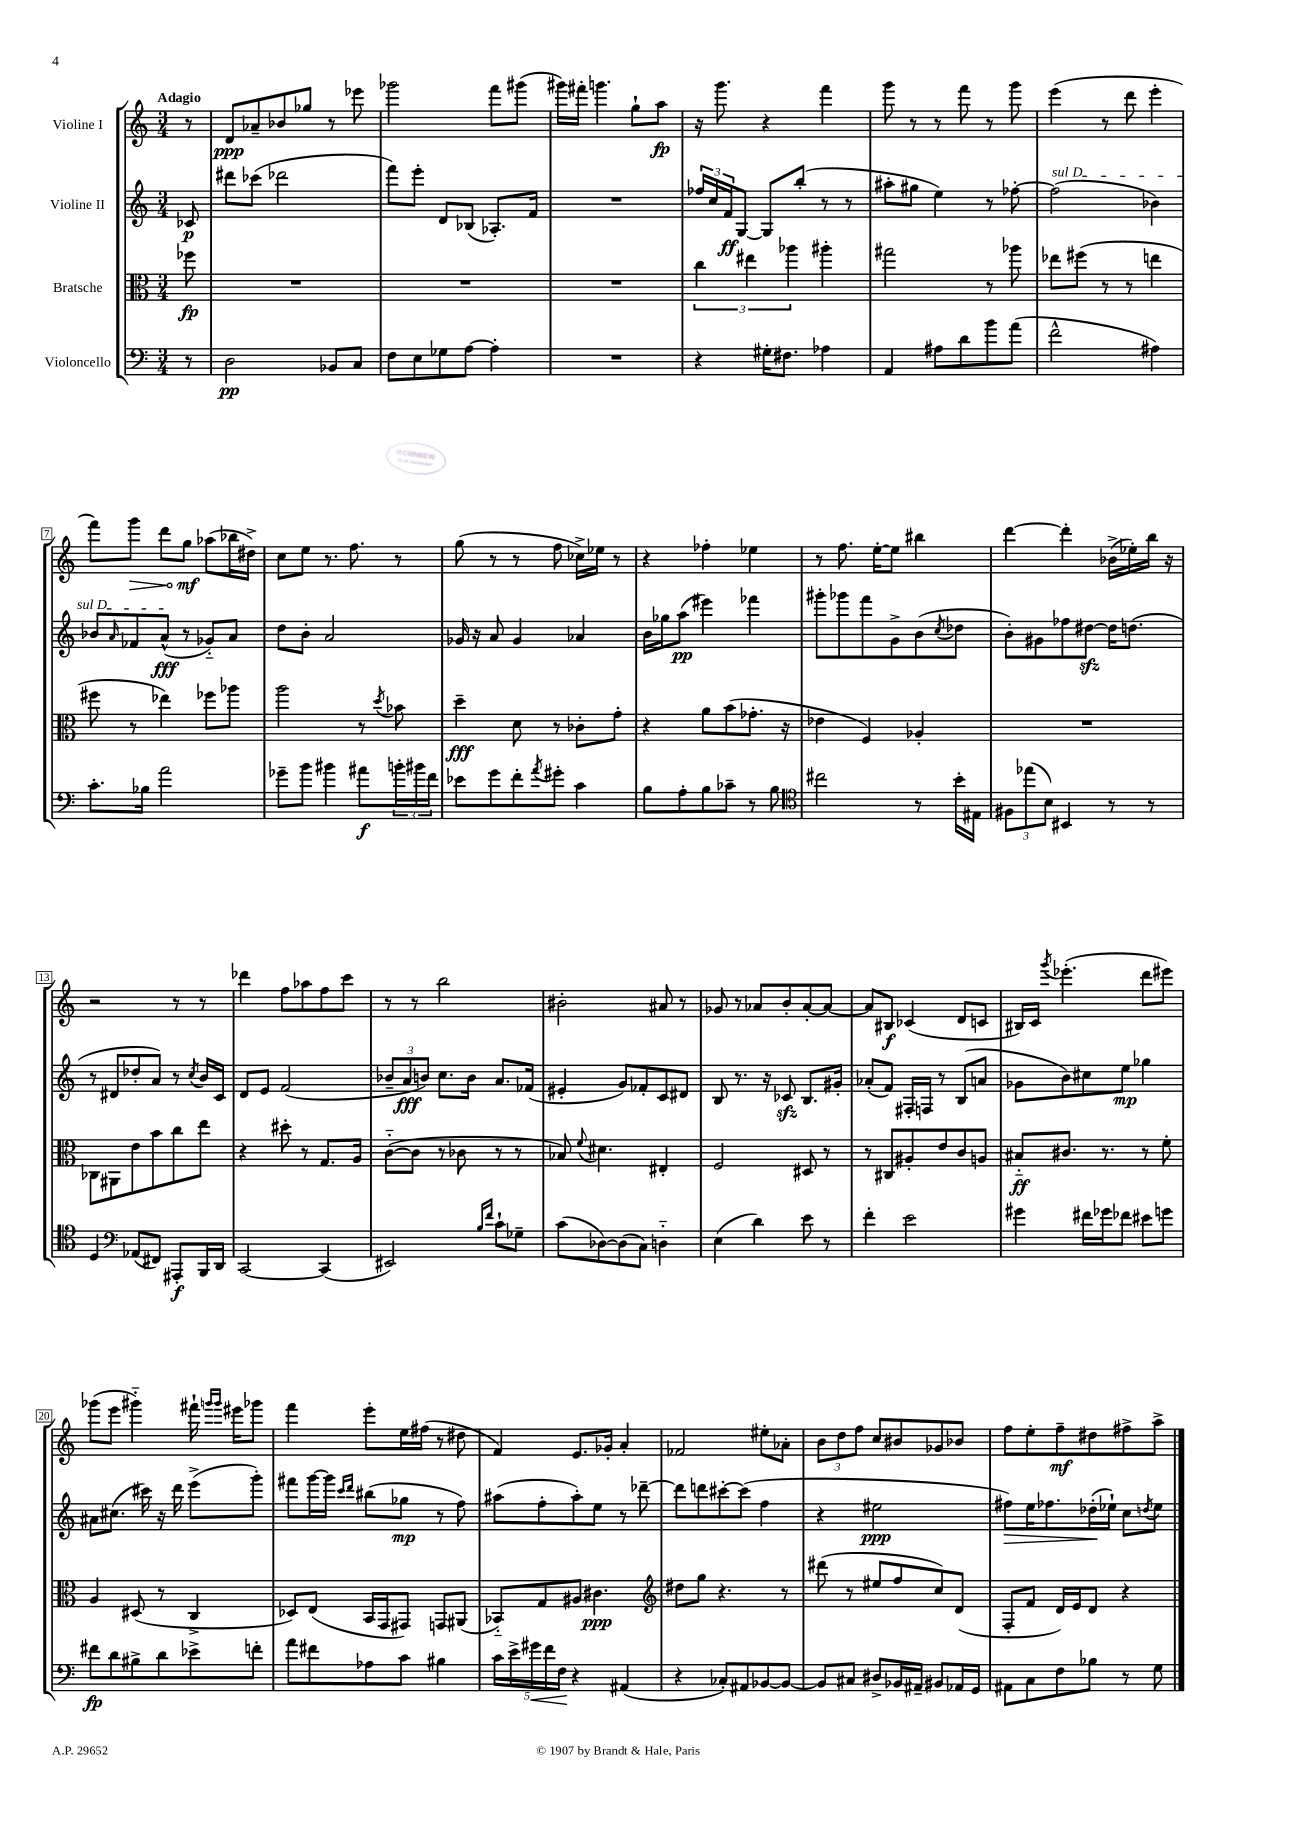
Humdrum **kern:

**kern	**kern	**kern	**kern
*staff4	*staff3	*staff2	*staff1
*clefF4	*clefC3	*clefG2	*clefG2
*k[]	*k[]	*k[]	*k[]
*M3/4	*M3/4	*M3/4	*M3/4
8r	8ff-\	8c-/	8r
=	=	=	=
2D\	2.r	8ddd#\L	8d/L
.	.	(8ccc-\J	8a-~/
.	.	2ddd-\	8b-/
.	.	.	8gg-/J
8BB-/L	.	.	8r
8C/J	.	.	8eee-\
=	=	=	=
8F\L	2.r	8fff\L)	2ggg-\
8E\	.	8eee'\J	.
8G-\	.	8d/L	.
[8A\J	.	(8B-/J	.
4A'\]	.	8.A-'/L)	8fff\L
.	.	.	(8ggg#\J
.	.	16f/Jk	.
=	=	=	=
2.r	2.r	2.r	16ggg#\LL)
.	.	.	16fff#'\JJ
.	.	.	4.ggg\
.	.	.	8gg`\L
.	.	.	8aa\J
=	=	=	=
4r	6cc\	24ff-/LL	16r
.	.	24cc/	.
.	.	.	8.ggg\
.	.	24f/J	.
.	.	[8G/J	.
.	6ee#\	.	.
16G#'\LK	.	8G/]L	4r
8.F#\J	.	.	.
.	6aa-\	.	.
.	.	(8bb'/J	.
4A-\	4aa#'\	8r	4fff\
.	.	8r	.
=	=	=	=
4AA/	2gg#\	8aa#'\L	8ggg\
.	.	8gg#\J	8r
8A#\L	.	4ee\)	8r
8d\	.	.	8fff\
8b\	8r	8r	8r
(8a\J	8aa-\	[8ff-'\	8ggg\
=	=	=	=
2f^^\	8ee-\L	(2ff-\]	(4eee\
.	(8ff#\J	.	.
.	8r	.	8r
.	8r	.	8ddd\
4A#\)	4ee\	4b-\)	4eee'\
=	=	=	=
8.c'\L	8ff#\	8b-/L	8fff\L)
.	.	16qqa/	.
.	8r	8f-/	8ggg\J
16B-\Jk	.	.	.
2a\	4ee-\)	(8a^^/J	8ddd\L
.	.	8r	8gg\J
.	8ff-\L	8g-'~/L)	(8aa-\L
.	8aa-\J	8a/J	16bb-\L
.	.	.	16dd#^\JJ)
=	=	=	=
8g-~\L	2aa\	8dd\L	8cc\L
8b\J	.	8b'\J	8ee\J
4b#\	.	2a/	8.r
.	.	.	8.ff\
8a#\L	8r	.	.
.	8qdd/	.	.
24b'\L	8b-\	.	8r
24b#\	.	.	.
24f\JJ	.	.	.
=	=	=	=
8e-\L	4dd~\	16g-/	(8gg\
.	.	16r	.
8g\	.	8a/	8r
8f'\	8d\	4g-/	8r
8qa/	.	.	.
8g#'\J	8r	.	8ff\
4c\	8c-'\L	4a-/	16cc-^\LL)
.	.	.	16ee-\JJ
.	8g'\J	.	8r
=	=	=	=
8B\L	4r	16b\LL	4r
.	.	16gg-\J	.
8A'\	.	(8aa\J	.
8B\	8a\L	4eee#\)	4ff-'\
8c-~\J	(8b\	.	.
8r	8.g-'\J	4fff-\	4ee-\
8B\	.	.	.
.	16r	.	.
=	=	=	=
*clefC4	*	*	*
2cc#\	4e-\	8ggg#'\L	8r
.	.	8ggg-\	8.ff\
.	4F/)	8fff\	.
.	.	.	[16ee'\LK
.	.	8g^\	8ee\]J
8r	4A-'/	(8b\	4bb#\
.	.	8qcc/	.
16b'\LL	.	8dd-\J	.
16E#\JJ	.	.	.
=	=	=	=
12F#\L	2.r	8b'\L)	[4ddd\
(12ee-\	.	.	.
.	.	8g#\	.
12B\J)	.	.	.
4BB#/	.	8ff-\	4ddd'\]
.	.	[8dd#\J	.
8r	.	16dd#\]LK	(16b-^\LL
.	.	(8.dd\J	16ee-'\)
8r	.	.	16bb\JJ
.	.	.	16r
=	=	=	=
4D/	8C-\L	8r	2r
.	8AA#\	8d#/L	.
*clefF4	*	*	*
(8AA-/L	8e\	8dd-'/	.
8FF#/J)	8b\	8a/J)	.
8AAA#'/L	8cc\	8r	8r
.	.	8qcc/	.
16BBB/L	8ee\J	16b/LL	8r
16DD/JJ	.	16c/JJ	.
=	=	=	=
[2CC/	4r	8d/L	4ddd-\
.	.	8e/J	.
.	8dd#'\	(2f/	8ff\L
.	8r	.	8aa-\
(4CC/]	8.G/L	.	8ff\
.	.	.	8ccc\J
.	16A/Jk	.	.
=	=	=	=
2EE#/)	([8c'~\L	12b-~/L	8r
.	.	12a/	.
.	8c\]J	.	8r
.	.	12b/J)	.
.	8r	8.cc\L	2bb\
.	8c-\	.	.
.	.	16b\Jk	.
16qqB/LL	.	.	.
16qqf/JJ	.	.	.
8c`\L	8r	8.a/L	.
8G-~\J	8r	.	.
.	.	(16f-/Jk	.
=	=	=	=
(8c\L	8B-/)	4e#'/	2b#'\
.	8qqf/	.	.
[8D-\)	4.d#\	.	.
(8D-\]	.	8g/L)	.
8C\J)	.	8f-'/	.
4D'~\	4E#'/	8c/	8a#/
.	.	8d#/J	8r
=	=	=	=
(4E\	2F/	8B/	8g-/
.	.	8.r	8r
4d\)	.	.	8a-/L
.	.	16r	.
.	.	8c-/	8b'/
8e\	8D#/	8.B/L	[8a-'/
8r	8r	.	8a-/_J
.	.	16g#'/Jk	.
=	=	=	=
4f'\	8r	(8a-'/L	8a-/]L
.	8C#/L	8f/J)	8B#/J
2e\	8A#'/	16F#'/LL	(4c-/
.	.	16F/JJ	.
.	8e/	8r	.
.	8c/	(8B/L	8d/L
.	8A/J	8a/J	8c/J
=	=	=	=
4g#\	8B#'~/L	8g-\L	16B#/LL)
.	.	.	16c/JJ
.	.	.	8qggg/
.	8.c#/J	8b\)	(4.eee-'\
16f#\LL	.	8cc#\	.
16g-\J	8.r	.	.
8f-\J	.	8ee\J	.
8e#\L	8r	4gg-\	8ddd\L
8g\J	8f'\	.	8eee#\J)
=	=	=	=
8f#\L	4A/	8a#\L	(8ggg-\L
8d\	.	(8.cc#\J	8eee\J
8B#^\	(8D#/	.	4ggg#'~\)
.	.	16ccc#\)	.
8d\	8r	16r	.
.	.	16ddd\	.
8e-^\	4C^/	(8eee^\L	16fff#`\
.	.	.	16qqggg/LL
.	.	.	16qqggg/JJ
.	.	.	16eee#\LK
8f'\J	.	8ggg'\J)	8ggg-\J
=	=	=	=
8a\L	8D-/L)	8fff#\L	4fff\
8f#\	(8E/J	[16ggg\L	.
.	.	16ggg\]JJ	.
.	.	16qqccc/LL	.
.	.	16qqddd/JJ	.
8A-\	16BB/LL	(8bb#\L	8eee'\L
.	16GG/J	.	.
8c\J	8GG#/J)	8gg-\J	16ee\L
.	.	.	(16ff#\JJ
4B#\	8GG/L	8r	8r
.	(8AA#/J	8ff\)	8dd#\
=	=	=	=
20c\LL	8BB-'~/L)	(8aa#\L	4f/)
20e^\	.	.	.
20g#\	.	.	.
.	8G/	8ff'\	.
20f\	.	.	.
20F\JJ	.	.	.
4r	8A#/J	8aa#'\)	8.e/L
.	4.c#\	8ee\J	.
.	.	.	16g-'/Jk
(4AA#/	.	8r	4a'/
.	.	[8ddd-~\	.
=	=	=	=
*	*clefG2	*	*
4r	8dd#\L	8ddd-\]L	2f-/
.	8gg\J	8ddd\	.
8C-'/L)	4.r	[8ccc#'\	.
8AA#/	.	(8ccc#\]J	.
[8BB-/	.	4ff\	8ee#'\L
8BB-/_J	8r	.	8a-'\J
=	=	=	=
8BB-/]L	(8ddd#\	4r	12b\L
.	.	.	12dd\
8C#/J	8r	.	.
.	.	.	12ff\J
8D#^/L	8ee#/L	2ee#\	8cc/L
16BB-/L	8ff/	.	8b#/
16AA#~/JJ	.	.	.
8BB#/L	8cc/)	.	8g-/
16AA-/L	(8d/J	.	8b-/J
16GG/JJ	.	.	.
=	=	=	=
8AA#\L	8F'/L	8ff#\L)	8ff\L
8C\	8f/J	16ee\K	8ee'\
.	.	8.ff-\	.
8F\	16d/LL)	.	8ff~\
.	16e/J	.	.
8B-\J	8d/J	(16dd-'\L	8dd#\
.	.	16ee-`\JJ)	.
8r	4r	8cc\L	8ff#^\
.	.	8qdd/	.
8G\	.	8ee-\J	8aa^\J
==	==	==	==
*-	*-	*-	*-
